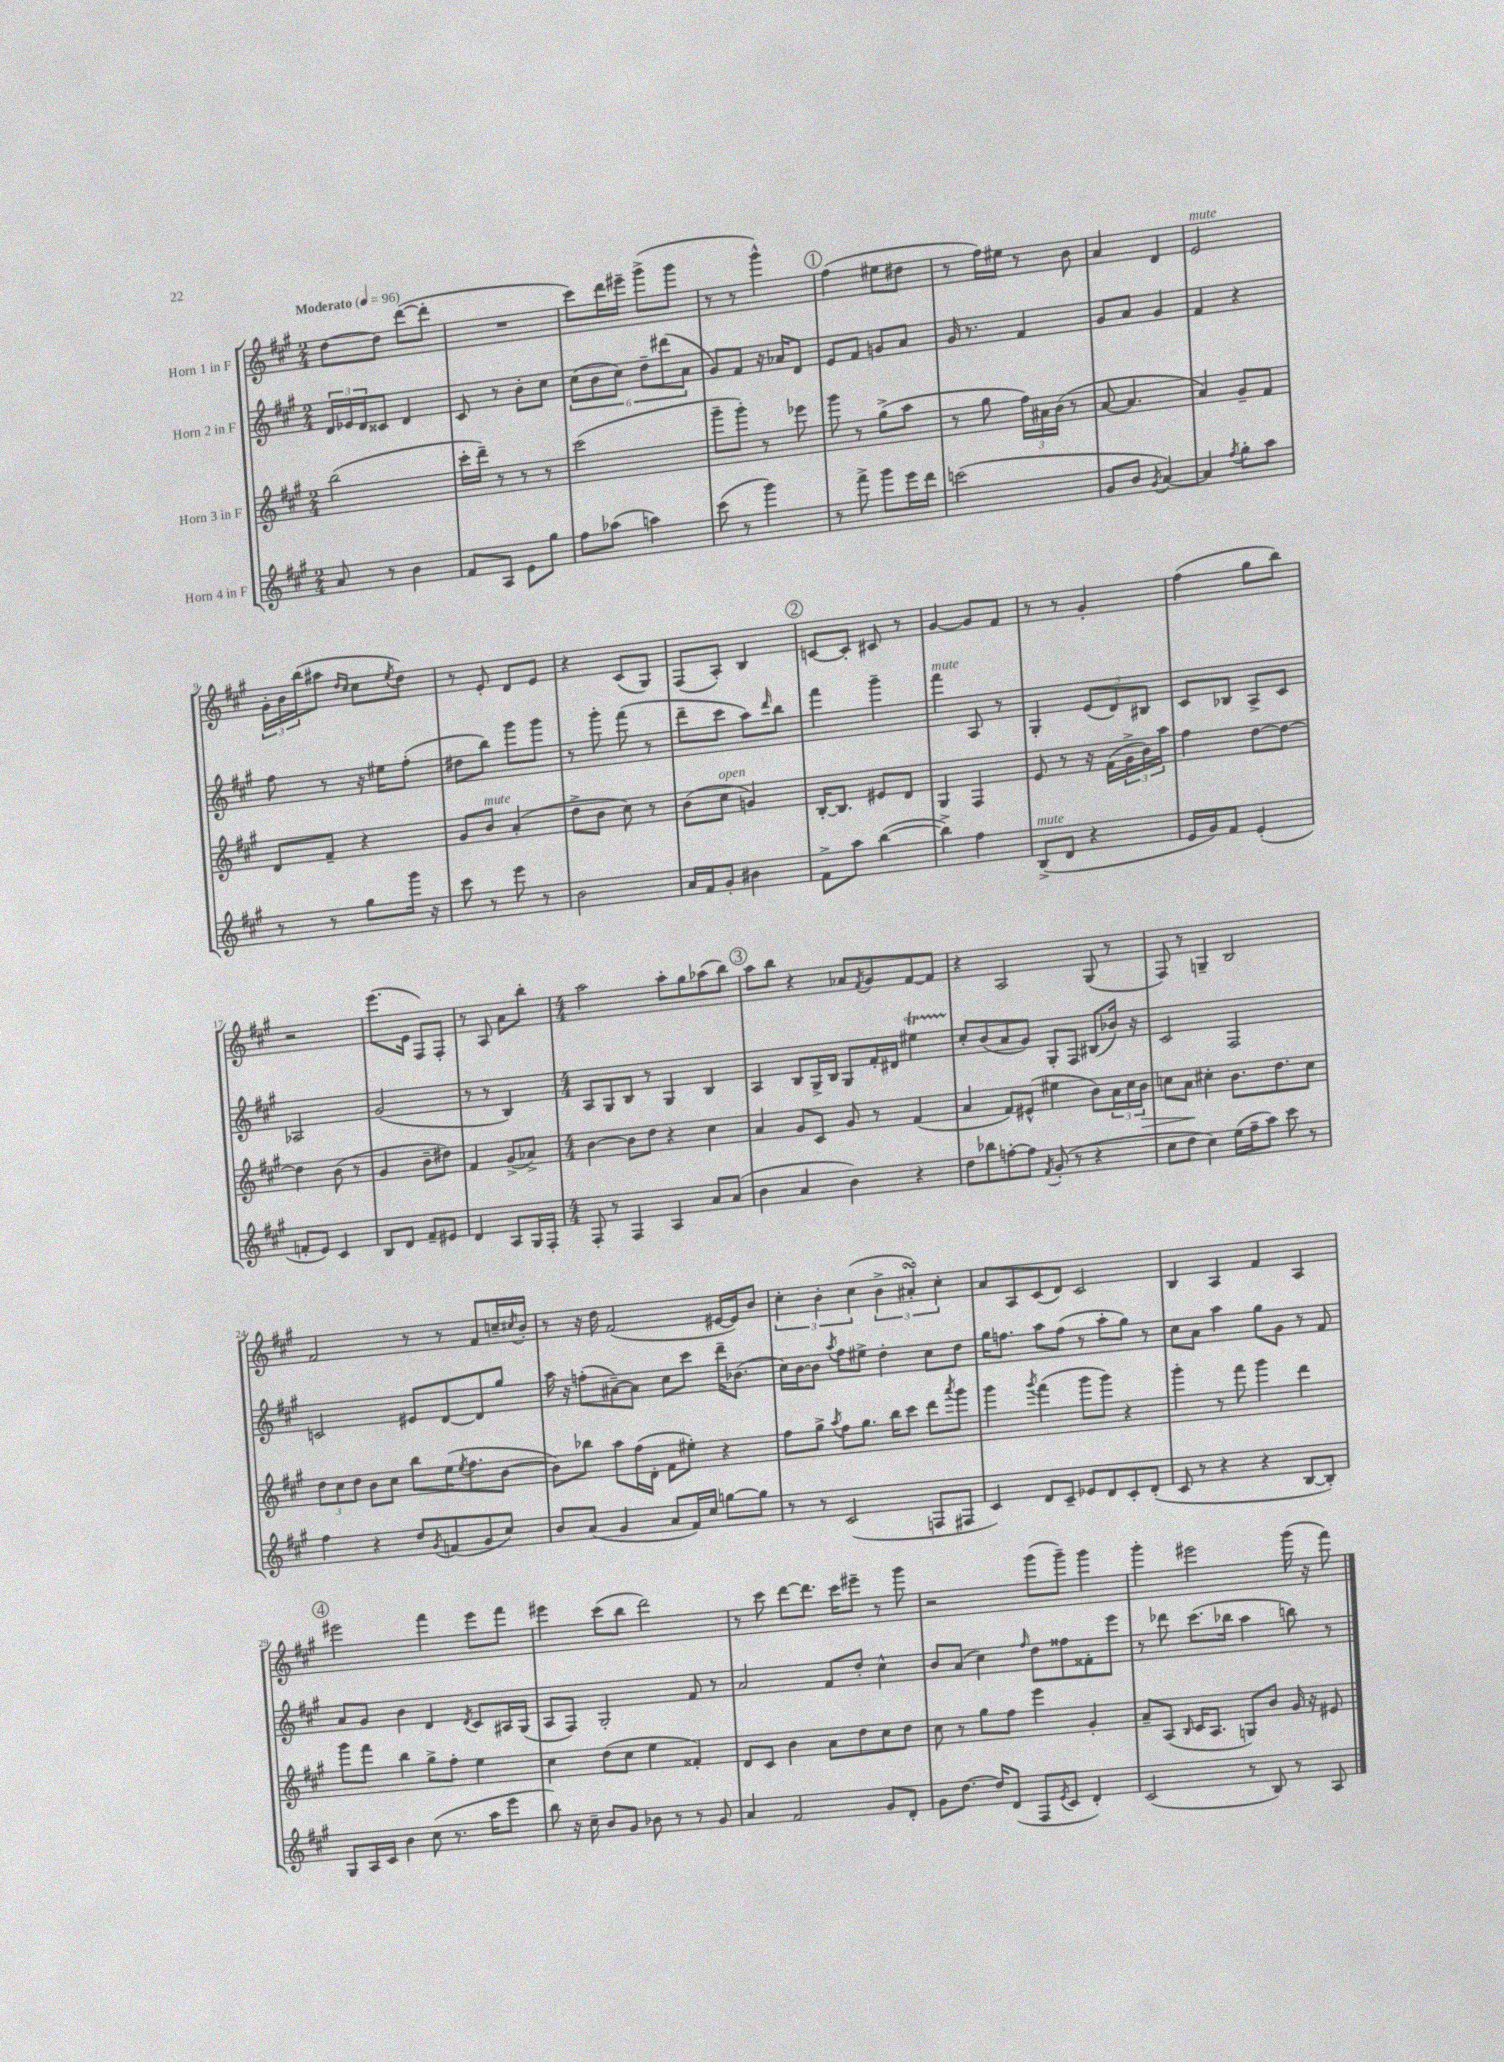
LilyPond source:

<<
\new StaffGroup <<
\new Staff = "s0" \with { instrumentName = "Horn 1 in F" } {
    \clef treble \key a \major \numericTimeSignature \time 2/4 \tempo "Moderato" 4 = 96
    d''8~ d''8 d'''8~( d'''8-. |
    R2 |
    cis'''8) d'''16 eis'''16-- gis'''8->( gis'''8 |
    r8 r8 gis'''4-^) |
    \mark \markup { \circle "1" } fis''4( eis''8 dis''8 |
    r8 fis''16) eis''16 r8 b'8 |
    a'4 d'4 |
    e'2^\markup { \italic "mute" } |
    \tuplet 3/2 { gis'16-. b'16 b''16( } ais''8 \grace { d''16 cis''16 } cis''8 \acciaccatura { e''8 } d''8) |
    r8 e'8-. d'8 e'8 |
    r4 cis'8( gis8) |
    fis8( a8-.) b4 |
    \mark \markup { \circle "2" } c'8~ c'8-. cis'8 r8 |
    gis'4~ gis'8 fis'8 |
    r8 r8 gis'4-. |
    fis''4( gis''8 b''8) |
    r2 |
    e'''8.( e'16 fis8) fis8-. |
    r8 a8 a'8 b''8-. |
    \numericTimeSignature \time 4/4 a''2 a''8-. gis''8 aes''8( b''8) |
    \mark \markup { \circle "3" } a''8 b''8 r4 aes'8 \acciaccatura { fis'8 } gis'8 fis'8~ fis'8 |
    r4 a2 gis8( r8 |
    fis8) r8 g4-- b2 |
    fis'2 r8 r8 fis'8 c''16-- \acciaccatura { cis''8 } b'16-. |
    r8 r16 d''16 fis'2( eis'16~ eis'16) b'8 |
    \tuplet 3/2 { cis''4-. b'4-. cis''4( } \tuplet 3/2 { b'4-> ais'4-.\turn) cis''4-. } |
    a'8 a8 cis'8( d'8) cis'2 |
    b4 a4 fis'4 a4 |
    \mark \markup { \circle "4" } eis'''2 fis'''4 eis'''8 fis'''8 |
    eis'''4 cis'''8( b''8 d'''2) |
    r8 cis'''8 d'''8~ d'''8. cis'''16 eis'''8-- r8 gis'''8 |
    r2 gis'''8( gis'''8--) gis'''4 |
    gis'''4-. eis'''2 gis'''16( r16 fis'''8) \bar "|." |
}
\new Staff = "s1" \with { instrumentName = "Horn 2 in F" } {
    \clef treble \key a \major \numericTimeSignature \time 2/4
    \tuplet 3/2 { d'16 ees'16 d'16 } cisis'8 d'4 |
    cis'8 r8 b'8-. cis''8 |
    \tuplet 6/4 { cis''8( b'8 cis''8) d''8-- dis'''8( a'8 } |
    gis'8) fis'8 r16 aes'16 d'8 |
    \mark \markup { \circle "1" } e'8 fis'8 g'8 a'8 |
    gis'16 r8. fis'4 |
    gis'8 a'8 gis'4 |
    fis'4 r4 |
    fis''8 r8 r16 eis''16 fis''8-.( |
    dis''8 b''8) gis'''8 gis'''8 |
    r8 gis'''8-. fis'''8( r8 |
    d'''8-- cis'''8 a''8) \grace { d'''16 } b''8 |
    \mark \markup { \circle "2" } fis'''4 gis'''4-- |
    fis'''4^\markup { \italic "mute" } a8 r8 |
    gis4-. \tuplet 3/2 { e'8( d'8) bis8 } |
    cis'8 bes8 a8-> cis'8 |
    aes2 |
    gis'2( |
    r8 r8 b4) |
    \numericTimeSignature \time 4/4 a8 gis8 b8 r8 gis4 b4 |
    \mark \markup { \circle "3" } a4 b8 gis16-> b16 gis8 fis'16-. dis'16 eis''4\startTrillSpan |
    cis''8-.\stopTrillSpan b'8( a'8 gis'8) gis8-. fis8 bis8( bes'16) r16 |
    cis'2 fis2 |
    c'2 eis'8 d'8~ d'8 gis''8 |
    a''16 r16 f''8-.( ais'8~--) ais'8 cis''8 cis'''8 d'''16-- bes'8.( |
    cis''16) b'16~ b'8 \acciaccatura { a''8 } fis''8 eis''8-> d''4-. cis''8 d''8 |
    gis''16 f''8. a''8 f''8( r8 a''8-. gis''8) r8 |
    cis''8 a'8 a''4 gis''8 gis'8 r8 fis'8 |
    \mark \markup { \circle "4" } a'8 gis'8 b'4 d'4 \acciaccatura { d'8 } cis'8 ais16 gis16( |
    a8 fis8) gis2-. fis'8 r8 |
    a'2 fis'8 d''8-. cis''4-^ |
    b'8 a'8( cis''4) \grace { fis''16 } d''8 fisis''8 fisis'8-. e'''8 |
    r8 des'''8 cis'''8.( bes''16 a''4 b''8) r8 \bar "|." |
}
\new Staff = "s2" \with { instrumentName = "Horn 3 in F" } {
    \clef treble \key a \major \numericTimeSignature \time 2/4
    b''2( |
    cis'''16-. d'''16--) r8 r8 r8 |
    cis'''2( |
    gis'''8-- gis'''8-.) r8 ees'''8 |
    \mark \markup { \circle "1" } gis'''8 r8 gis''8->( a''8 |
    r8 gis''8 \tuplet 3/2 { fis''16) ais'16 b'16( } r8 |
    a'8~ a'4. |
    a'4) gis'8-- fis'8 |
    d'8 fis'8-- r4 |
    gis'8 b'8^\markup { \italic "mute" } a'4-.( |
    d''8-> b'8 cis''8) r8 |
    b'8( cis''8^\markup { \italic "open" } g'4) |
    \mark \markup { \circle "2" } b16~-. b8. eis'8 d'8 |
    gis4 fis4 |
    e'8 r8 r16 fis'16( \tuplet 3/2 { gis'16-> b'16) a''16 } |
    fis''4 d''8~ d''8~ |
    d''4 b'8( r8 |
    gis'4 b'8-- dis''8) |
    fis'4 gis'8->( aes'8->) |
    \numericTimeSignature \time 4/4 b'4~ b'8 d''8 r4 cis''4 |
    \mark \markup { \circle "3" } a'4 gis'8 cis'8 gis'8 r8 fis'4( |
    a'4 fis'8) eis'8-^( eis''4 b'8) \tuplet 3/2 { a'16 cis''16 b'16\> } |
    c''8 a'8\! cis''4-. b'8. d''8. cis''8 |
    \tuplet 3/2 { d''8 cis''8 d''8 } b'8 cis''8 b''8 e''16( \acciaccatura { e''8 } fis''8. b'8~ |
    b'8) bes''8 a''8 fis''16( d'16-. fis'8 eis''8-.) r4 |
    fis''8 gis''8-> \acciaccatura { a''8 } fis''8 gis''8. b''16 cis'''8 d'''8 \acciaccatura { a'''8 } gis'''8 |
    gis'''4 \acciaccatura { gis'''8 } fis'''4( gis'''8 gis'''8) r4 |
    gis'''4-. r8 fis'''8 gis'''4 d'''4 |
    \mark \markup { \circle "4" } gis'''8 fis'''8 b''4 gis''8-> fis''8-. e''4 |
    cis''4 d''8( cis''8 e''4 fisis'4-.) |
    d'8 cis'8 b'4 a'8 d''8 cis''8 d''8 |
    cis''8 r8 gis''8 fis''8 e'''4 gis'4-. |
    a'8-- a8( \grace { b16 } cis'16 a8. g8) b'8 gis'16 r16 eis'8 \bar "|." |
}
\new Staff = "s3" \with { instrumentName = "Horn 4 in F" } {
    \clef treble \key a \major \numericTimeSignature \time 2/4
    a'8 r8 b'4 |
    fis'8 a8 e'8 gis''8 |
    fis''8 aes''8( a''4) |
    cis'''8( r8 gis'''4) |
    \mark \markup { \circle "1" } r8 fis'''8-> gis'''8 e'''16 d'''16 |
    c'''2( |
    gis'8 b'8 \acciaccatura { gis'8 } a'4~) |
    a'4 \acciaccatura { fis''8 } gis''8-. a''8 |
    r8 r8 gis''8 gis'''16 r16 |
    cis'''8 r8 e'''8 r8 |
    b'2 |
    a'16 fis'16 gis'8-. bis'4 |
    \mark \markup { \circle "2" } fis'8-> a''8 b''4~( |
    b''4->) fis''4 |
    b8->^\markup { \italic "mute" }( d'8 r4 |
    e'16 gis'16) fis'8 e'4-.( |
    f'8-. e'8) cis'4 |
    b8 d'8 fis'8-- eis'8 |
    d'4 a8 gis16 fis16-. |
    \numericTimeSignature \time 4/4 fis8-. r8 fis4 a4 a'8 a'8( |
    \mark \markup { \circle "3" } b'4 a'4 b'4) r4 |
    d''8 bes''8 f''8~-. f''8 \acciaccatura { fis'8 } gis'8-.( r8 r4 |
    cis''8 d''8 cis''4) e''16( fis''16-- a''8) cis'''8 r8 |
    fis''4 r4 d''8 \acciaccatura { gis'8 } f'8( gis'8 cis''8) |
    b'8 a'8( gis'4 a'8 fis'16) cis''16 g''8~ g''8 |
    r8 r8 cis'2( f8 fis8 |
    cis'4) d'8 cis'8-- ees'8 d'8 cis'8-. d'8-.( |
    cis'8 r8 r4 r4 b8~ b8-.) |
    \mark \markup { \circle "4" } gis8 a16 cis'16 b'4 cis''8( r8. a''16 e'''8 |
    b''8) r16 cis''16-- b'8 gis'8 bes'8 r8 r8 gis'8 |
    a'4 fis'2 gis'8 d'8-. |
    gis'8 d''8.~ d''16 d'8( fis8 \acciaccatura { e'8 } cis'8 d'4-.) |
    cis'2( r8 b8) r8 a8 \bar "|." |
}
>>
>>
